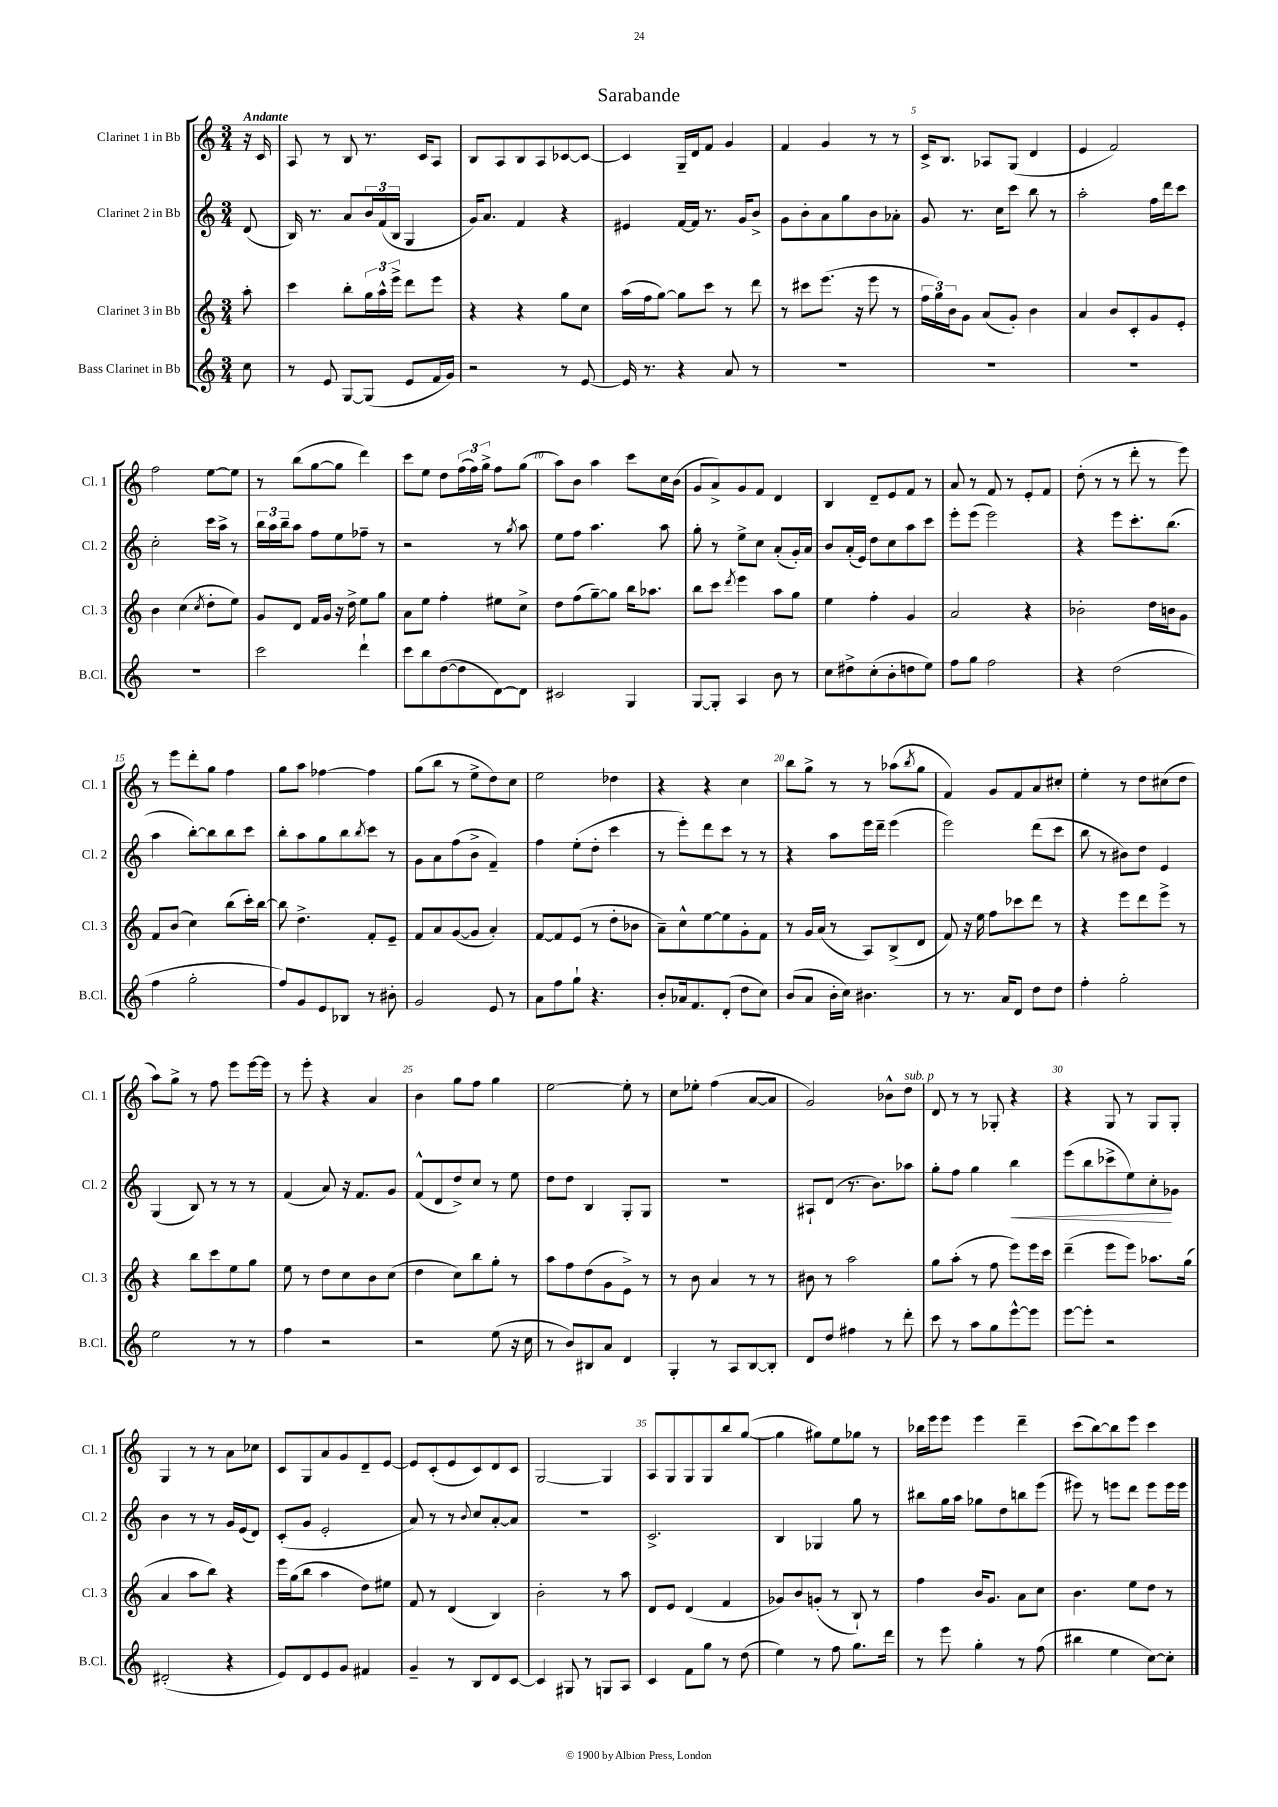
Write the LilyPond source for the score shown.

\header { title = "Sarabande" }
<<
\new StaffGroup <<
\new Staff = "s0" \with { instrumentName = "Clarinet 1 in Bb" shortInstrumentName = "Cl. 1" } {
    \clef treble \key c \major \numericTimeSignature \time 3/4 \partial 8 \tempo "Andante"
    r16 c'16 |
    a8 r8 b8 r8. c'16 a8 |
    b8 a8 b8 a8 ces'8~ ces'8~ |
    ces'4 g16-- d'16 f'8 g'4 |
    f'4 g'4 r8 r8 |
    c'16-> b8. aes8 g8( d'4 |
    e'4 f'2) |
    f''2 e''8~ e''8 |
    r8 b''8( g''8~ g''8 d'''4) |
    c'''8 e''8 d''8 \tuplet 3/2 { f''16( f''16) g''16-> } f''8 g''8( |
    a''8) b'8 a''4 c'''8 c''16 b'16( |
    g'8 a'8->) g'8 f'8 d'4 |
    b4 d'8-- e'8 f'8 r8 |
    a'8 r8 f'8 r8 e'8-. f'8 |
    d''8-.( r8 r8 d'''8-. r8 e'''8) |
    r8 e'''8 d'''8-. g''8 f''4 |
    g''8 a''8 fes''4~ fes''4 |
    g''8( b''8 r8 e''8-> d''8) c''8 |
    e''2 des''4 |
    r4 r4 c''4 |
    b''8 g''8-> r8 r8 aes''8( \acciaccatura { b''8 } g''8 |
    f'4) g'8 f'8 a'8 cis''8-. |
    e''4-. r8 d''8 cis''8( d''8 |
    a''8) g''8-> r8 f''8 e'''8 e'''16~ e'''16 |
    r8 e'''8-. r4 a'4 |
    b'4 g''8 f''8 g''4 |
    e''2~ e''8-. r8 |
    c''8 ees''8-. f''4( a'8~ a'8 |
    g'2) bes'8-^ d''8^\markup { \italic "sub. p" } |
    d'8 r8 r8 ges8-. r4 |
    r4 g8 r8 g8 g8-. |
    g4 r8 r8 a'8 ces''8 |
    c'8 g8 a'8 g'8 d'8-- e'8~ |
    e'8 c'8-.( e'8 c'8) d'8 c'8 |
    g2~ g4 |
    a8 g8 g8 g8 b''8 g''8~( |
    g''4 gis''8) e''8 ges''8 r8 |
    bes''16 e'''16 e'''8 e'''4 d'''4-- |
    c'''8( b''8~) b''8 e'''8 c'''4 \bar "|." |
}
\new Staff = "s1" \with { instrumentName = "Clarinet 2 in Bb" shortInstrumentName = "Cl. 2" } {
    \clef treble \key c \major \numericTimeSignature \time 3/4 \partial 8
    d'8( |
    b16) r8. a'8 \tuplet 3/2 { b'16 f'16( b16 } g4 |
    g'16) a'8. f'4 r4 |
    eis'4 f'16~ f'16 r8. g'16 b'8-> |
    g'8 b'8-. a'8 g''8 b'8 aes'8-. |
    g'8 r8. c''16 c'''8 b''8 r8 |
    a''2-. f''16 d'''16 c'''8 |
    c''2-. c'''16 a''16-> r8 |
    \tuplet 3/2 { b''16 a''16 b''16-- } a''8 f''8 e''8 fes''8-- r8 |
    r2 r8 \acciaccatura { g''8 } a''8 |
    e''8 f''8 a''4. a''8 |
    g''8-. r8 e''8-> c''8 a'8-.( g'16-.) a'16 |
    b'8 a'16-.( e'16) d''8 c''8 a''8 c'''8 |
    e'''8-. e'''8( e'''2) |
    r4 e'''8 c'''8.-. b''8.( |
    a''4 b''8~-.) b''8 b''8 c'''8 |
    b''8-. a''8 g''8 b''8 \acciaccatura { b''8 } c'''8 r8 |
    g'8 a'8 f''8( b'8-> f'4--) |
    f''4 e''8-.( d''8-. c'''4 |
    r8 e'''8-.) d'''8 c'''8 r8 r8 |
    r4 a''8 e'''16 d'''16-- e'''4( |
    e'''2) d'''8( c'''8 |
    b''8 r8 bis'8) d''8 e'4 |
    g4( b8) r8 r8 r8 |
    f'4( a'8) r16 f'8. g'8 |
    f'8-^( d'8 d''8->) c''8 r8 e''8 |
    d''8 d''8 b4 g8-. g8 |
    R2. |
    ais8-! d'8( r8. b'8.) aes''8 |
    g''8-. f''8 g''4 b''4\< |
    e'''8( b''8 ces'''8-> e''8) c''8-.\! ges'8 |
    b'4 r8 r8 g'16 e'16( d'8) |
    c'8-.( g'8 e'2-. |
    a'8) r8 r8 \appoggiatura { b'8 } c''8 a'8~-. a'8 |
    R2. |
    c'2.-> |
    b4 ges4 g''8 r8 |
    bis''8 g''16 a''16 ges''8 d''8 b''8 e'''8( |
    eis'''8) r8 e'''8 d'''8 e'''8 e'''16 e'''16 \bar "|." |
}
\new Staff = "s2" \with { instrumentName = "Clarinet 3 in Bb" shortInstrumentName = "Cl. 3" } {
    \clef treble \key c \major \numericTimeSignature \time 3/4 \partial 8
    a''8-. |
    c'''4 b''8-. \tuplet 3/2 { g''16 a''16-^ e'''16-> } d'''8 e'''8 |
    r4 r4 g''8 c''8 |
    a''16( f''16 g''8~) g''8 c'''8 r8 d'''8 |
    r8 cis'''8 e'''8.( r16 e'''8 r8 |
    \tuplet 3/2 { f''16 g''16) b'16 } g'8 a'8( g'8-.) b'4 |
    a'4 b'8 c'8-. g'8 e'8-. |
    b'4 c''4( \acciaccatura { c''8 } d''8-. e''8) |
    g'8 d'8 f'16 g'16 r16 d''16-> e''8 g''8 |
    a'8 e''8 f''4-. eis''8 c''8-> |
    d''8 f''8( g''8~--) g''8 b''16 aes''8. |
    b''8 c'''8 \acciaccatura { d'''8 } e'''4 a''8 g''8 |
    e''4 f''4-. g'4 |
    a'2 r4 |
    bes'2-. d''16 b'16 g'8 |
    f'8 b'8( c''4) b''8( c'''16-.) b''16~ |
    b''8 d''4.-> f'8-. e'8-- |
    f'8 a'8 g'8~( g'8 a'4-.) |
    f'8~ f'8 e'8( r8 d''8-. bes'8 |
    a'8--) c''8-^ e''8~ e''8 g'8-. f'8 |
    r8 g'16 a'16( r8 a8) b8->( d'8 |
    f'8) r16 e''16 f''8 ces'''8 d'''8 r8 |
    r4 e'''8 d'''8 e'''8-> r8 |
    r4 b''8 c'''8 e''8 g''8 |
    e''8 r8 d''8 c''8 b'8 c''8( |
    d''4 c''8) b''8 g''8-. r8 |
    a''8 f''8 d''8( g'8 e'8->) r8 |
    r8 b'8 a'4 r8 r8 |
    bis'8 r8 a''2 |
    g''8 a''8-.( r8 f''8 e'''8) e'''16 c'''16 |
    d'''4--( e'''8 e'''8) aes''8. g''16( |
    a'4 a''8 b''8) r4 |
    e'''16 g''16( b''8 a''4 d''8) eis''8 |
    f'8 r8 d'4( b4) |
    b'2-. r8 a''8 |
    d'8 e'8 d'4( f'4 |
    ges'8) b'8 g'8-.( r8 b8-!) r8 |
    f''4 b'16 g'8. a'8 c''8 |
    b'4. e''8 d''8 r8 \bar "|." |
}
\new Staff = "s3" \with { instrumentName = "Bass Clarinet in Bb" shortInstrumentName = "B.Cl." } {
    \clef treble \key c \major \numericTimeSignature \time 3/4 \partial 8
    c''8 |
    r8 e'8 g8~ g8( e'8 f'16 g'16) |
    r2 r8 e'8~ |
    e'16 r8. r4 a'8 r8 |
    R2. |
    R2. |
    R2. |
    R2. |
    c'''2 d'''4-! |
    c'''8 b''8 d''8~( d''8 d'8~) d'8 |
    cis'2 g4 |
    g8~ g8-. a4 b'8 r8 |
    c''8 dis''8-> c''8-.( b'8-. d''8 e''8) |
    f''8 g''8 f''2 |
    r4 d''2( |
    f''4 g''2-. |
    f''8) g'8 e'8 bes8 r8 bis'8-. |
    g'2 e'8 r8 |
    a'8 f''8 g''8-! r4. |
    b'8-. aes'16 f'8. d'8-.( d''8 c''8) |
    b'8( a'8 b'16-. c''16) bis'4. |
    r8 r8. a'16 d'8 d''8 d''8 |
    f''4-. g''2-. |
    e''2 r8 r8 |
    f''4 r2 |
    r2 e''8( r16 c''16 |
    r8 b'8) bis8 a'8 d'4 |
    g4-. r8 a8 b8~ b8-. |
    d'8 d''8 fis''4 r8 d'''8-. |
    c'''8 r8 a''8 g''8 e'''8~-^ e'''8 |
    e'''8~ e'''8-. r2 |
    dis'2-.( r4 |
    e'8) d'8 e'8 g'8 fis'4 |
    g'4-- r8 b8 d'8 c'8~ |
    c'4 gis8 r8 g8 a8 |
    c'4 f'8 g''8 r8 d''8( |
    e''4) r8 f''8 g''8. d'''16 |
    r8 e'''8 g''4-. r8 f''8( |
    bis''4 e''4 c''8~) c''8-. \bar "|." |
}
>>
>>
\layout { \context { \Score \override BarNumber.break-visibility = ##(#f #t #t) barNumberVisibility = #(every-nth-bar-number-visible 5) } }
